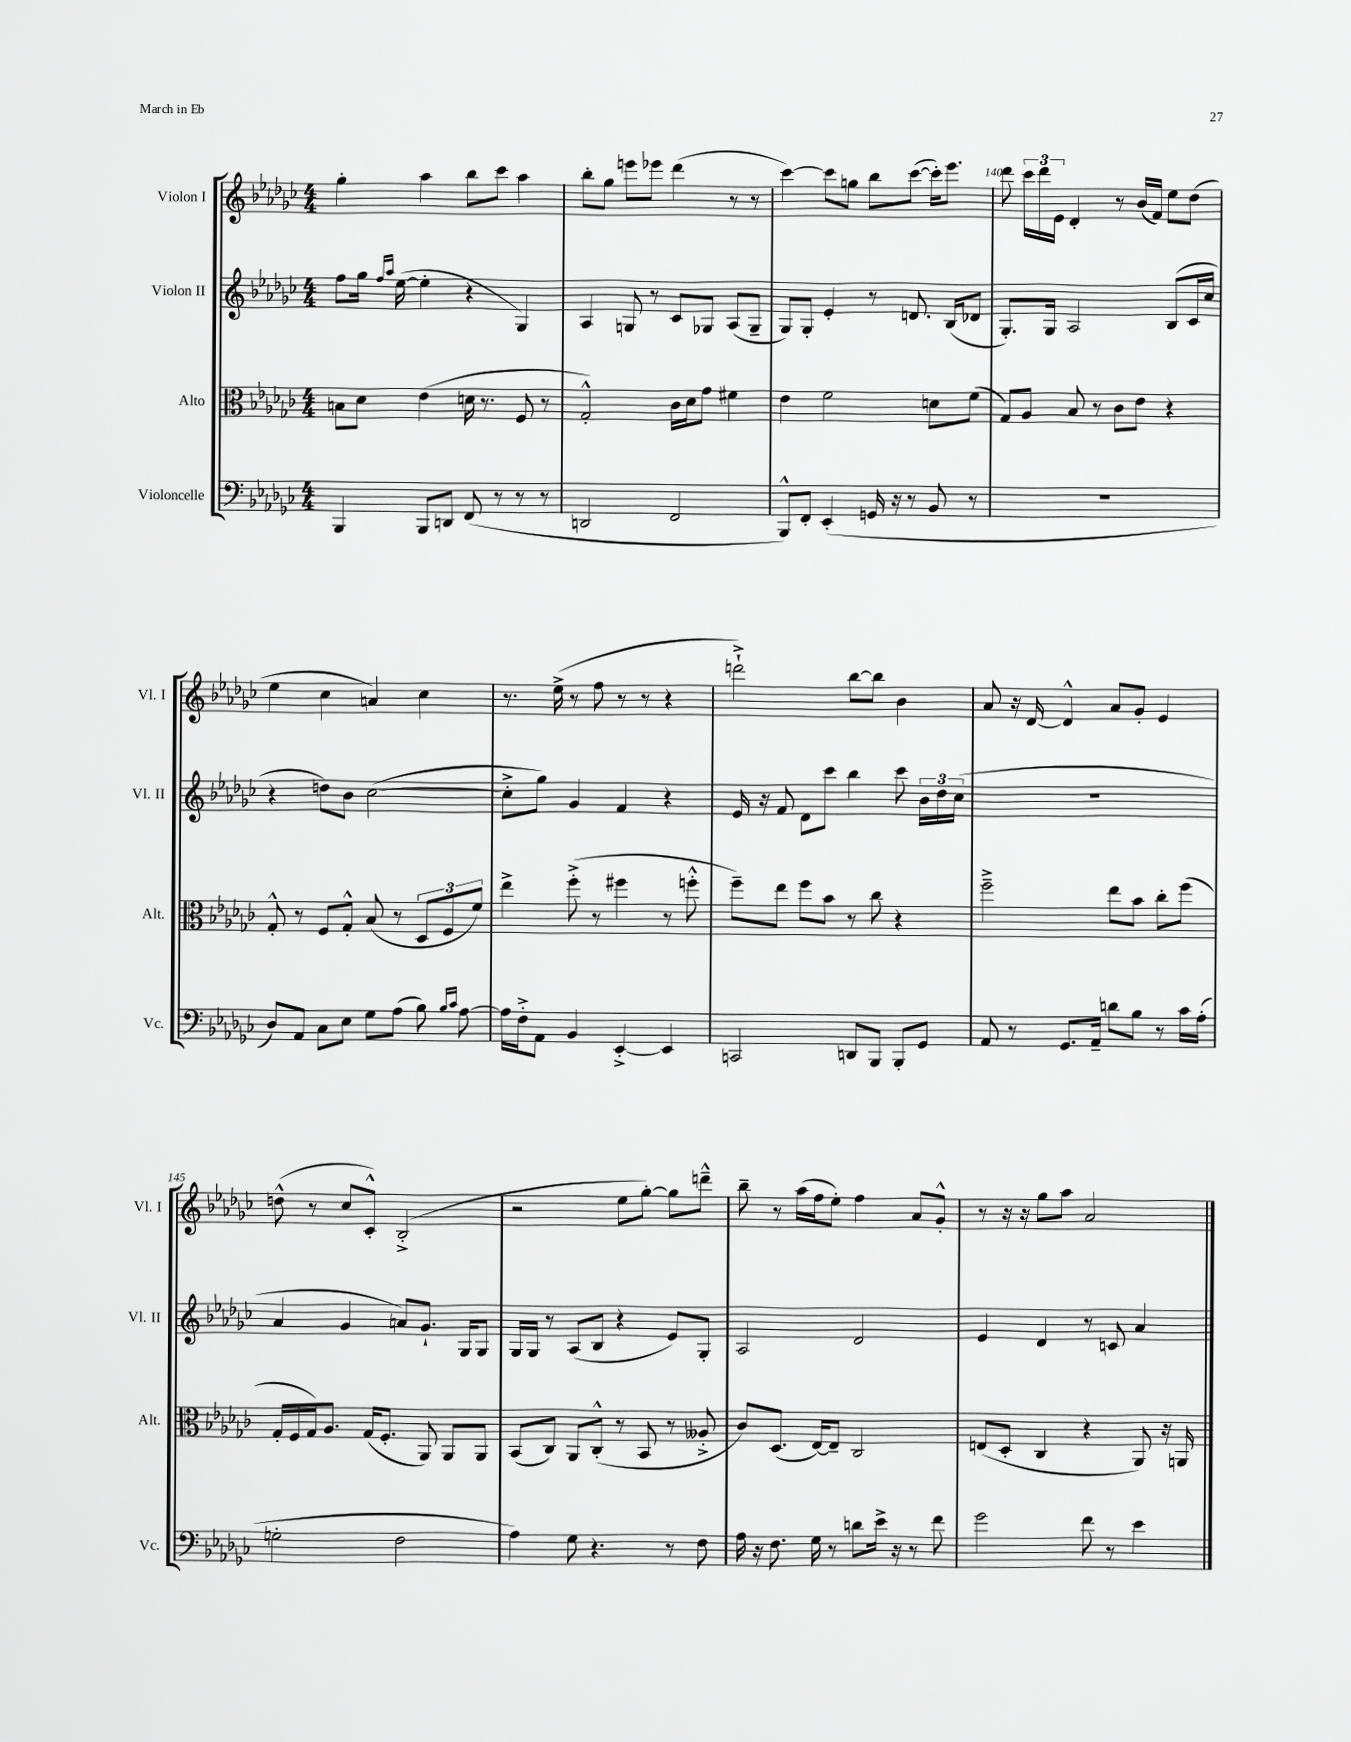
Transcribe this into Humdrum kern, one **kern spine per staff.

**kern	**kern	**kern	**kern
*staff4	*staff3	*staff2	*staff1
*clefF4	*clefC3	*clefG2	*clefG2
*k[b-e-a-d-g-c-]	*k[b-e-a-d-g-c-]	*k[b-e-a-d-g-c-]	*k[b-e-a-d-g-c-]
*M4/4	*M4/4	*M4/4	*M4/4
4BBB-/	8B\L	8ff\L	4gg-'\
.	8d-\J	16gg-\Jk	.
.	.	16qqff/LL	.
.	.	16qqaa-/JJ	.
.	.	([16ee-\	.
8BBB-/L	(4e-\	4ee-'\]	4aa-\
8DD/J	.	.	.
(8FF/	16d\	4r	8bb-\L
.	8.r	.	.
8r	.	.	8ccc-\J
8r	8F/	4G-/)	4aa-\
8r	8r	.	.
=	=	=	=
2DD/	2G-'^^/)	4A-/	8bb-'\L
.	.	.	8gg-\J
.	.	8G/	8eee\L
.	.	8r	8eee-\J
2FF/	16c-\LL	8c-/L	(4ddd-\
.	16d-\J	.	.
.	8g-\J	8G-/J	.
.	4f#\	(8A-/L	8r
.	.	8G-~/J	8r
=	=	=	=
8BBB-^^/L)	4e-\	8G-/L)	[4ccc-\)
8FF'/J	.	8G-'/J	.
(4EE-'/	2f\	4e-'/	8ccc-\]L
.	.	.	8gg\J
16GG/	.	8r	8bb-\L
16r	.	.	.
8r	.	8.d/	([8ccc-\J
8BB-/	8d\L	.	16ccc-'\]LK)
.	.	(16B-/LK	8.eee-\J
8r	(8f\J	8d-/J	.
=	=	=	=
1r	8G-/L)	8.G-'/L)	8ddd-\
.	8A-/J	.	24ccc-\LL
.	.	.	24ddd-\
.	.	16G-/Jk	.
.	.	.	24e-\JJ
.	8B-/	2A-/	4d-'/
.	8r	.	.
.	8c-\L	.	8r
.	8e-\J	.	(16b-/LL
.	.	.	16f/JJ)
.	4r	(8B-/L	8ee-\L
.	.	16c-/L	(8dd-\J
.	.	16cc-/JJ	.
=	=	=	=
8D-/L)	8G-'^^/	4r	4ee-\
8AA-/J	8r	.	.
8C-\L	8F/L	8dd\L)	4cc-\
8E-\J	8G-'^^/J	8b-\J	.
8G-\L	(8B-/	([2cc-\	4a/)
(8A-\J	8r	.	.
8B-\)	12D-/L	.	4cc-\
.	12F/	.	.
16qqB-/LL	.	.	.
16qqc-/JJ	.	.	.
[8A-\	.	.	.
.	12f/J)	.	.
=	=	=	=
16A-\]LL	4ee-^\	8cc-'^\]L	8.r
16F'^\J	.	.	.
8AA-\J	.	8gg-\J)	.
.	.	.	(16ee-^\
4BB-/	(8ff'^\	4g-/	8r
.	8r	.	8ff\
[4EE-'^/	4ff#\	4f/	8r
.	.	.	8r
4EE-/]	8r	4r	4r
.	8ff'^^\	.	.
=	=	=	=
2CC/	8ff~\L)	16e-/	2ddd`^\)
.	.	16r	.
.	8ee-\J	8f/	.
.	8ff\L	8d-\L	.
.	8b-\J	8ccc-\J	.
8DD/L	8r	4bb-\	[8bb-\L
8BBB-/J	8cc-\	.	8bb-\]J
8BBB-'/L	4r	8ccc-\	4b-\
8GG-/J	.	24b-\LL	.
.	.	24dd-\	.
.	.	(24cc-\JJ	.
=	=	=	=
8AA-/	2ff~^\	1r	8a-/
8r	.	.	16r
.	.	.	[16d-/
8.GG-/L	.	.	4d-^^/]
16AA-~/Jk	.	.	.
8d\L	8ee-\L	.	8a-/L
8B-\J	8b-\J	.	8g-'/J
8r	8cc-'\L	.	4e-/
16c-\LL	(8ff\J	.	.
(16A-'\JJ	.	.	.
=	=	=	=
2G'\	16G-'/LL	4a-/	(8dd^^\
.	16F/	.	.
.	16G-/J)	.	8r
.	8.A-/J	.	.
.	.	4g-/	8cc-/L
.	(16G-/LK	.	8c-'^^/J)
.	8.F'/J	.	.
2F\	.	8a/L)	(2B-'^/
.	8AA-/)	8.g-`/J	.
.	8AA-/L	.	.
.	.	16G-/LK	.
.	8AA-/J	8G-/J	.
=	=	=	=
4A-\)	(8BB-/L	16G-/LL	2r
.	.	16G-/JJ	.
.	8C-/J)	8r	.
8G-\	8AA-/L	(8A-/L	.
4.r	(8C-'^^/J	8B-/J	.
.	8r	4r	8ee-\L
.	8BB-/	.	[8gg-'\J)
8r	8r	8e-/L)	8gg-\]L
8F\	8A--'^/	8G-'/J	8ddd~^^\J
=	=	=	=
16A-\	8c-/L)	2A-/	8bb-~\
16r	.	.	.
8.F\	(8.D-/J	.	8r
.	.	.	(16aa-\LL
16G-\	[16E-/LK)	.	16ff\J
8r	8E-~/]J	.	8ee-'\J)
8d\L	2C-/	2d-/	4ff\
16e-^\Jk	.	.	.
16r	.	.	.
8r	.	.	8a-/L
8f\	.	.	8g-'^^/J
=	=	=	=
2g-\	(8E/L	4e-/	8r
.	8D-'/J	.	16r
.	.	.	16r
.	4C-/	4d-/	8gg-\L
.	.	.	8aa-\J
8f\	4r	8r	2a-/
8r	.	8c/	.
4e-\	8AA-/)	4a-/	.
.	16r	.	.
.	16AA/	.	.
==	==	==	==
*-	*-	*-	*-
